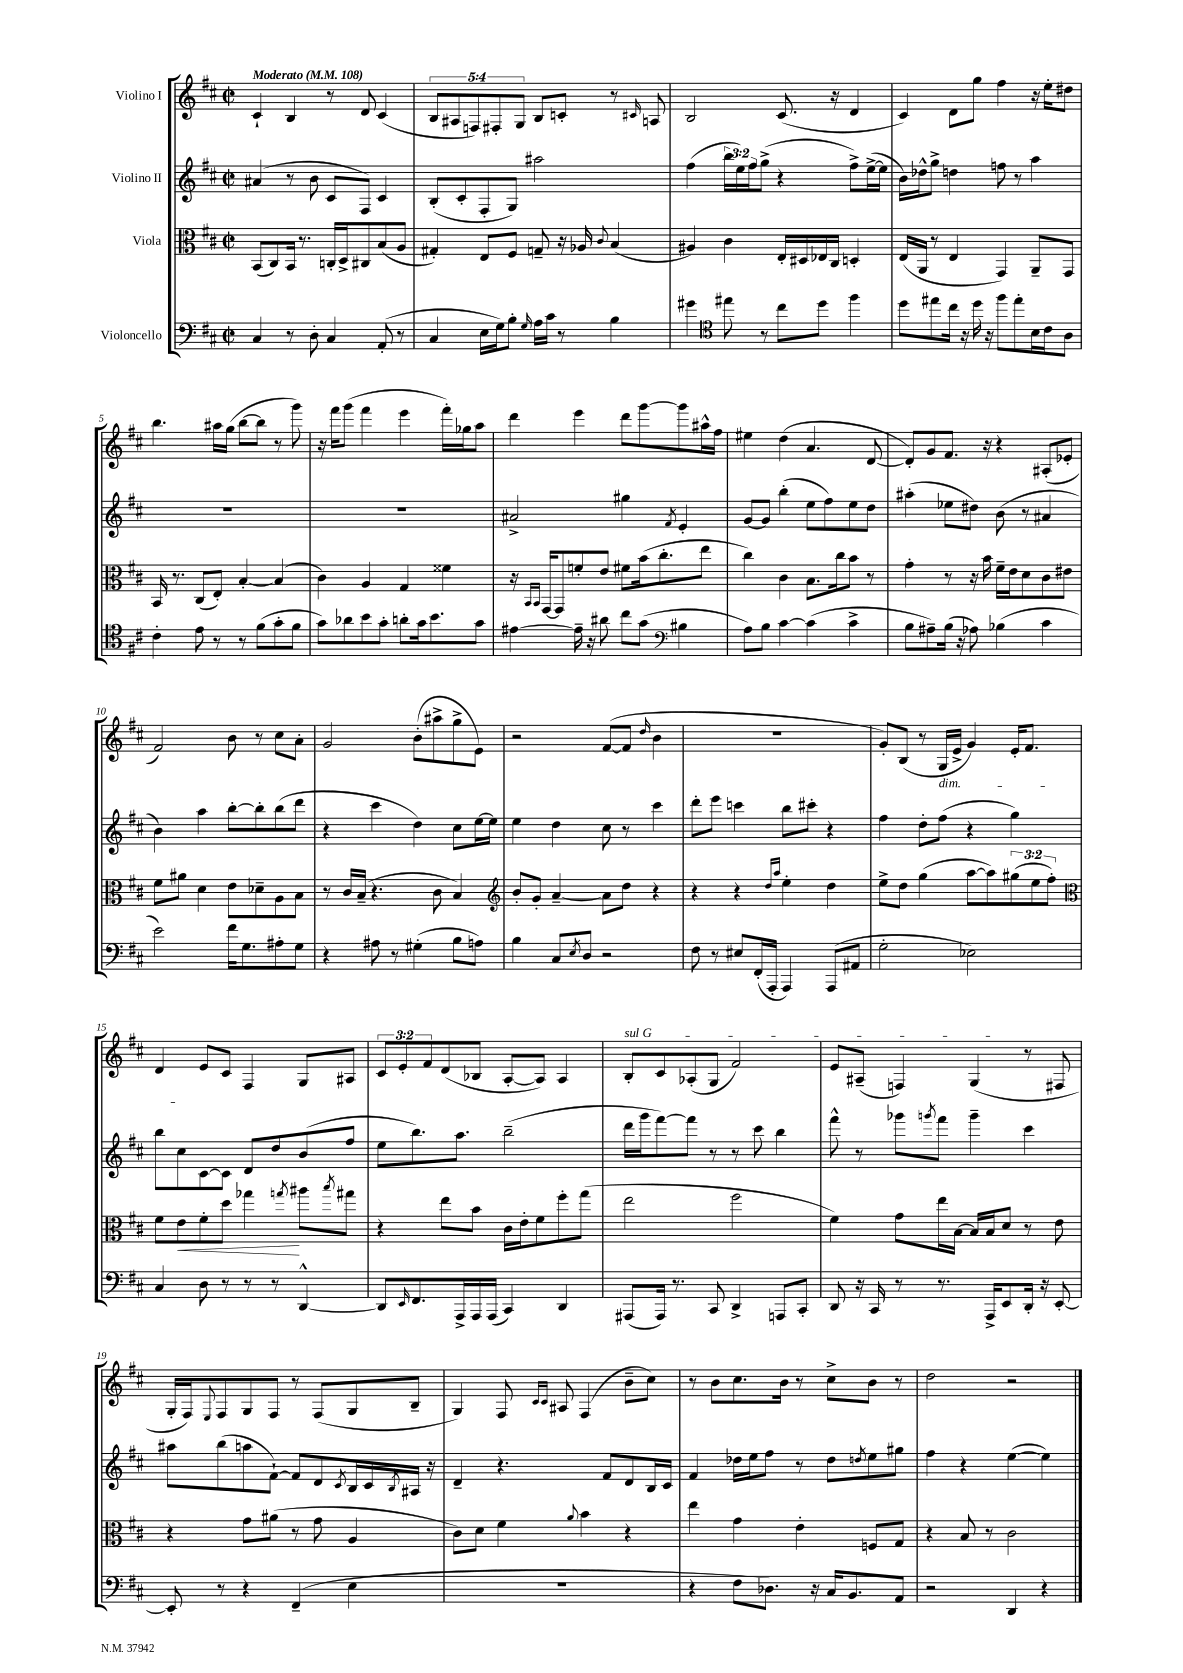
<<
\new StaffGroup <<
\new Staff = "s0" \with { instrumentName = "Violino I" } {
    \clef treble \key d \major \defaultTimeSignature \time 2/2 \override Staff.TupletNumber.text = #tuplet-number::calc-fraction-text \tempo "Moderato" 4 = 108
    cis'4-! b4 r8 d'8 cis'4( |
    \tuplet 5/4 { b8 ais8 f8) fis8-. g8 } b8 c'8-. r8 \grace { cis'16 } a8 |
    b2 cis'8.( r16 d'4 |
    cis'4) d'8 g''8 fis''4 r16 e''16-. dis''8 |
    b''4. ais''16 g''16( b''8~ b''8 r8 g'''8) |
    r16 fis'''16 g'''8( fis'''4 e'''4 fis'''16-.) ges''16 a''8 |
    d'''4 e'''4 d'''8 g'''8~ g'''8 ais''16-^ fis''16 |
    eis''4 d''4( a'4. d'8~ |
    d'8-.) g'8 fis'8. r16 r4 ais8-.( ees'8-. |
    fis'2) b'8 r8 cis''8 a'8-. |
    g'2 b'8-.( ais''8-> g''8-> e'8) |
    r2 fis'8~( fis'8 \grace { d''16 } b'4 |
    R1 |
    g'8-.) b8( r8 g16\dim e'16-> g'4) e'16-. fis'8. |
    d'4\! e'8 cis'8 fis4 g8 ais8 |
    \tuplet 3/2 { cis'8 e'8-. fis'8 } d'8( bes8 a8~-. a8) a4 |
    \once \override TextSpanner.bound-details.left.text = \markup { \italic "sul G" } b8-.\startTextSpan cis'8 aes8-.( g8 fis'2) |
    e'8 ais8--( f4) g4\stopTextSpan( r8 fis8 |
    g16-. fis16) \appoggiatura { e8 } fis8 g8 fis8 r8 fis8( g8 b8-- |
    g4) fis8 \grace { cis'16 cis'16 } ais8 fis4( b'8-- cis''8) |
    r8 b'8 cis''8. b'16 r8 cis''8-> b'8 r8 |
    d''2 r2 \bar "|." |
}
\new Staff = "s1" \with { instrumentName = "Violino II" } {
    \clef treble \key d \major \defaultTimeSignature \time 2/2 \override Staff.TupletNumber.text = #tuplet-number::calc-fraction-text
    ais'4( r8 b'8 cis'8 fis8) cis'4 |
    b8-.( cis'8-. fis8-. g8) ais''2 |
    fis''4( \tuplet 3/2 { b''16 e''16) fis''16 } g''8->( r4 fis''8->) e''16~->( e''16 |
    b'16) des''16-^ g''8-> d''4 f''8 r8 a''4 |
    R1 |
    R1 |
    ais'2-> gis''4 \acciaccatura { fis'8 } e'4-. |
    g'8~ g'8 b''4-.( e''8 fis''8) e''8 d''8 |
    ais''4-.( ees''8 dis''8) b'8( r8 ais'4 |
    b'4) a''4 b''8~-. b''8-. b''8( d'''8 |
    r4 cis'''4 d''4) cis''8 e''16~ e''16 |
    e''4 d''4 cis''8 r8 cis'''4 |
    d'''8-. e'''8 c'''4 b''8 cis'''8-. r4 |
    fis''4 d''8-. fis''8( r4 g''4) |
    b''8 cis''8 cis'8~ cis'8 d'8 d''8 b'8( fis''8 |
    e''8 b''8.) a''8. b''2--( |
    d'''16 g'''16 fis'''8~) fis'''8 r8 r8 cis'''8 b''4 |
    fis'''8-^ r8 ges'''8 \acciaccatura { g'''8 } fis'''8 g'''4-- cis'''4 |
    ais''8 b''8( a''8 fis'8~-!) fis'8 d'8 \acciaccatura { cis'8 } b16 cis'16 \acciaccatura { b8 } ais16 r16 |
    d'4-- r4. fis'8 d'8 b16 cis'16 |
    fis'4 des''16 e''16 fis''8 r8 des''8 \acciaccatura { d''8 } e''8 gis''8 |
    fis''4 r4 e''4~( e''4) \bar "|." |
}
\new Staff = "s2" \with { instrumentName = "Viola" } {
    \clef alto \key d \major \defaultTimeSignature \time 2/2 \override Staff.TupletNumber.text = #tuplet-number::calc-fraction-text
    b,8( cis8) b,16 r8. c16-. d16-> cis8 b8( a8 |
    gis4-.) e8 fis8 g8-- r16 aes16 \appoggiatura { cis'8 } b4( |
    ais4) cis'4 e16-. dis16 ees16 cis16 d4-. |
    e16( a,16 r8 e4 g,4) a,8-- g,8 |
    b,16 r8. cis8( e8-.) b4~-. b4( |
    cis'4) a4 g4 fisis'4 |
    r16 \grace { b,16 b,16 } g,16~ g,8 f'8-. e'8 fis'8 b'16( cis''8.-. e''8 |
    cis''4) cis'4 b8. cis''16 b'8 r8 |
    g'4-. r8 r16 b'16 fis'16-- e'16 d'8 cis'8 eis'8 |
    fis'8 ais'8 d'4 e'8 des'8-- a8 b8 |
    r8 cis'16 b16--( r4. cis'8 b4) |
    \clef treble b'8-. g'8-. a'4~-- a'8 d''8 r4 |
    r4 r4 \grace { d''16 a''16 } e''4-. d''4 |
    e''8-> d''8 g''4( a''8~ a''8) \tuplet 3/2 { gis''8( e''8 fis''8-.) } |
    \clef alto fis'8 e'8\< fis'8-. d''8 ges''4\! \acciaccatura { g''8 } ais''8 \acciaccatura { b''8 } gis''8 |
    r4 e''8 b'8 cis'16 e'16-. fis'8 fis''8-. g''8( |
    e''2 fis''2 |
    fis'4) g'8 e''16 b16~ b16 b16 d'8 r8 e'8 |
    r4 g'8 ais'8( r8 g'8 a4 |
    cis'8) d'8 fis'4 \appoggiatura { a'8 } b'4 r4 |
    e''4 g'4 e'4-. f8 g8 |
    r4 b8 r8 cis'2 \bar "|." |
}
\new Staff = "s3" \with { instrumentName = "Violoncello" } {
    \clef bass \key d \major \defaultTimeSignature \time 2/2
    cis4 r8 d8-. cis4 a,8-.( r8 |
    cis4 e16 g16) b8-. \grace { g16 } a16 cis'16 r8 b4 |
    gis'4 \clef tenor eis''8 r8 cis''8 d''8 fis''4 |
    d''8 eis''8 cis''16 r16 d''16 r16 fis''8 eis''8-. b16 cis'16 a8 |
    cis'4-. e'8 r8 r8 fis'8( g'8-. fis'8 |
    g'8) aes'8 b'8 g'8-. a'8-. g'16 b'8. g'8 |
    eis'4~ eis'16-- r16 ais'8 cis''8 g'8( \clef bass bis4 |
    a8) b8 cis'4~ cis'4( cis'4-> |
    b8 ais8--) b16( r16 aes8) bes4( cis'4 |
    e'2) fis'16 g8. ais8-. g8 |
    r4 ais8 r8 gis4-.( b8 a8) |
    b4 cis8 \acciaccatura { e8 } d8 r2 |
    fis8 r8 eis8 fis,16-.( a,,16-. a,,4) a,,8( ais,8 |
    g2-. ees2) |
    cis4 d8 r8 r8 r8 d,4~-^ |
    d,8 \grace { e,16 } fis,8. a,,16-> a,,16 a,,16( cis,4) d,4 |
    ais,,8( ais,,16) r8. cis,8 d,4-> a,,8 cis,8-. |
    d,8 r16 cis,16 r8 r8. a,,16-> e,8 d,16-. r16 e,8~-. |
    e,8-. r8 r4 fis,4--( e4 |
    R1 |
    r4 fis8 des8.) r16 cis16 b,8. a,8 |
    r2 d,4 r4 \bar "|." |
}
>>
>>
